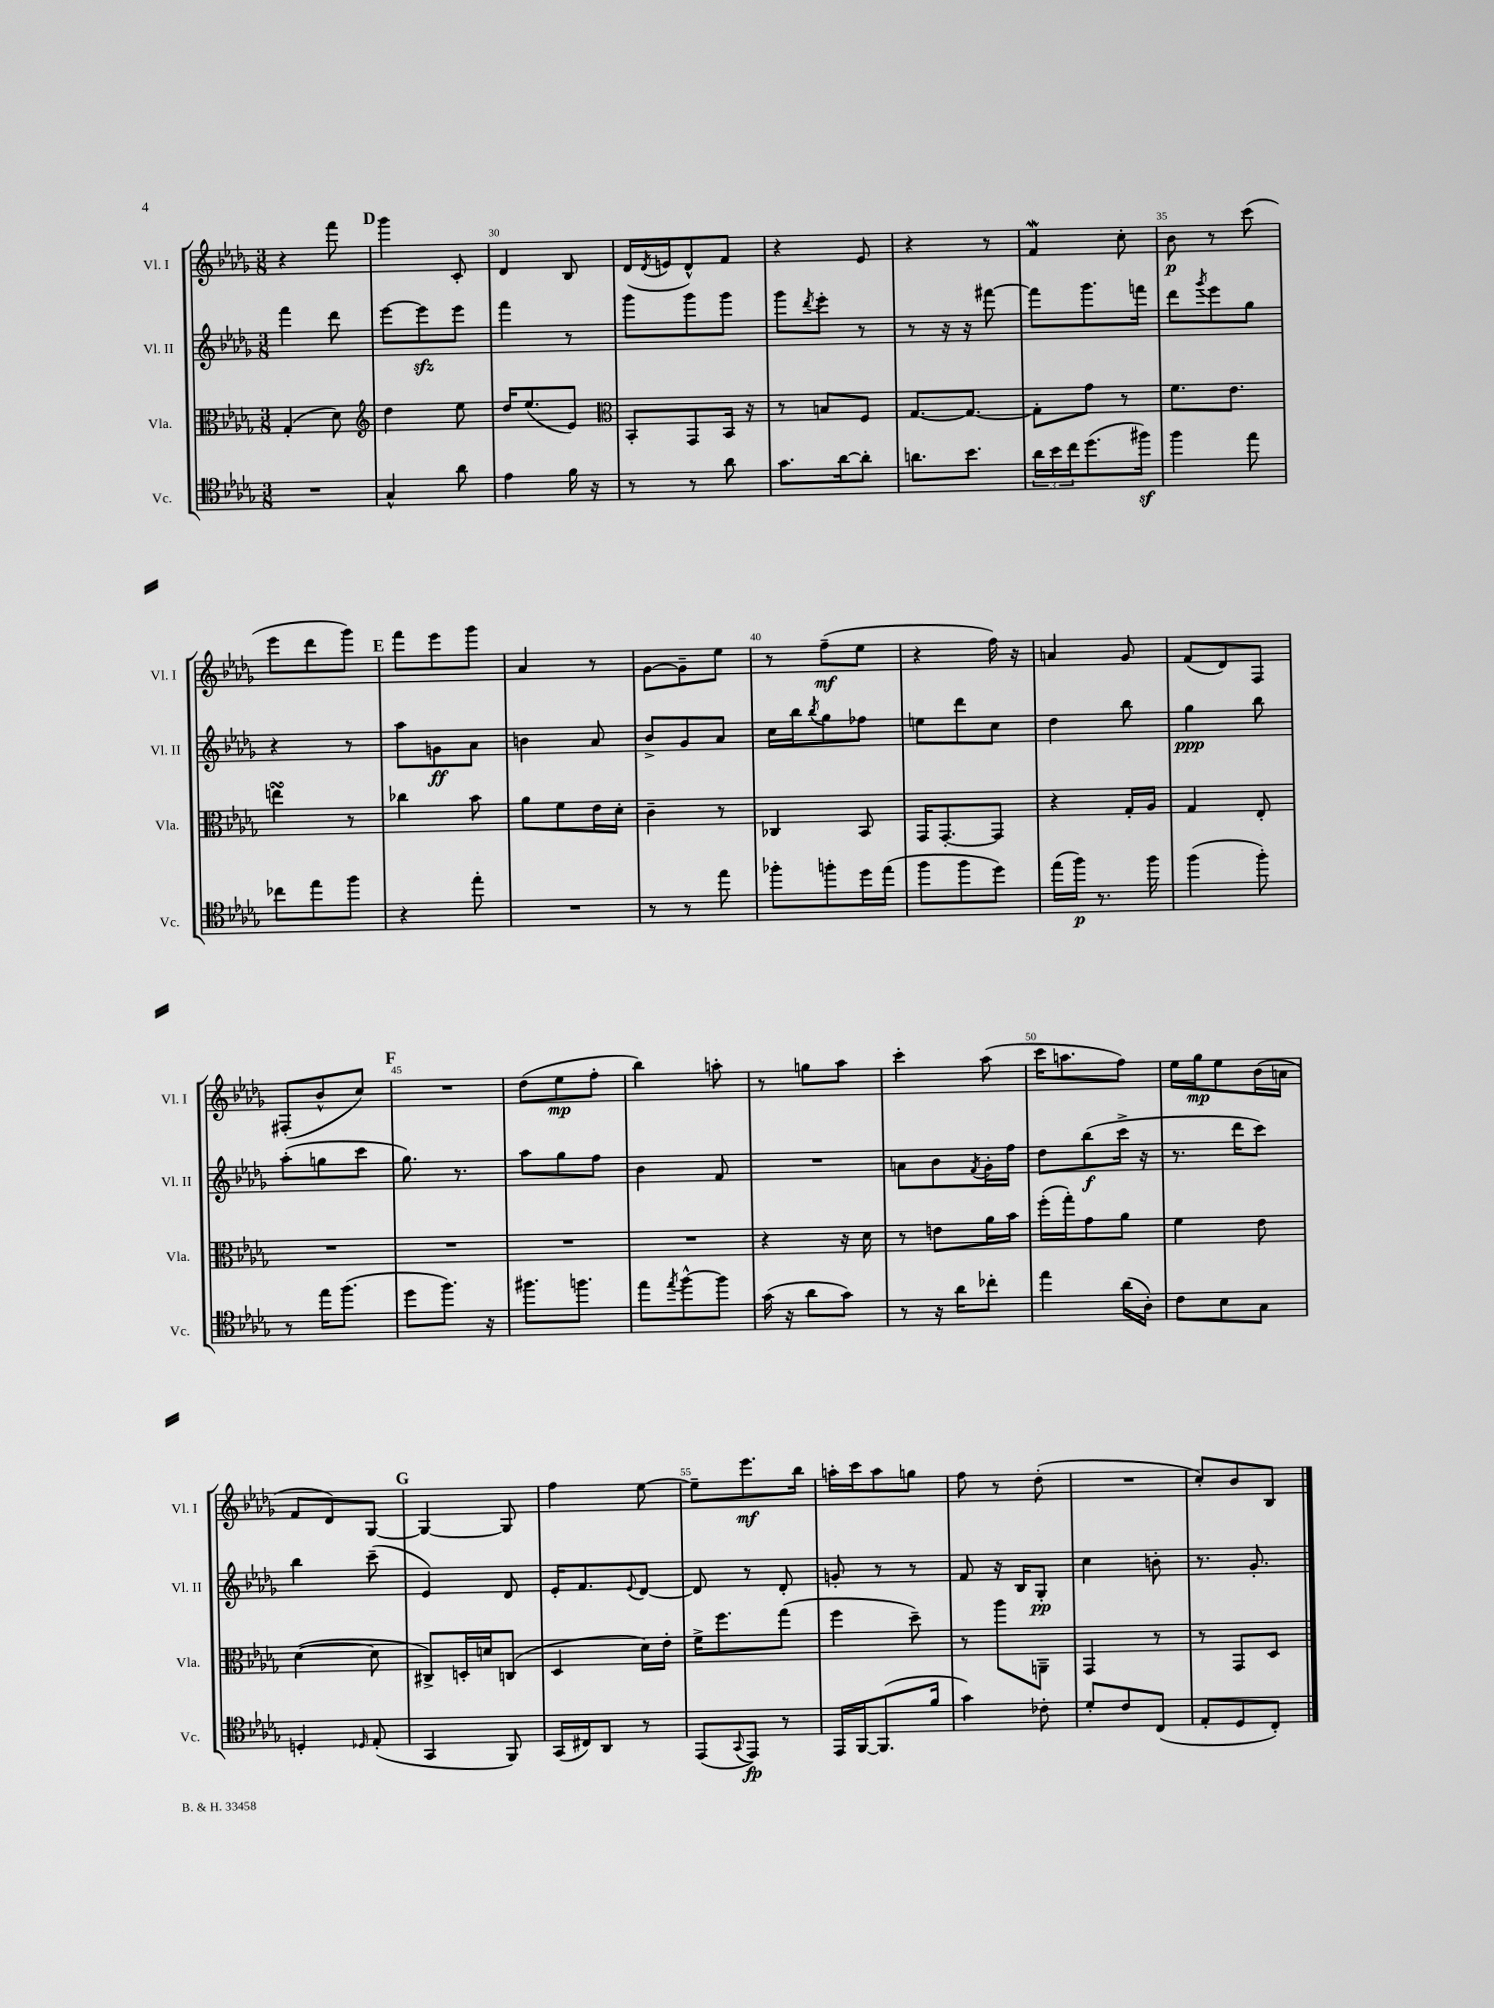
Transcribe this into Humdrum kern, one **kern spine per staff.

**kern	**kern	**kern	**kern
*staff4	*staff3	*staff2	*staff1
*clefC4	*clefC3	*clefG2	*clefG2
*k[b-e-a-d-g-]	*k[b-e-a-d-g-]	*k[b-e-a-d-g-]	*k[b-e-a-d-g-]
*M3/8	*M3/8	*M3/8	*M3/8
4.r	(4G-'	4fff	4r
.	8d-)	8ddd-	8fff
=	=	=	=
*	*clefG2	*	*
4G-^^	4dd-	[8eee-	4ggg-
.	.	8eee-]	.
8a-	8ee-	8eee-	8c'
=	=	=	=
4e-	16dd-	4fff	4d-
.	(8.ee-	.	.
16f	8e-)	8r	8B-
16r	.	.	.
=	=	=	=
*	*clefC3	*	*
8r	8BB-'	8ggg-	(16d-
.	.	.	8qd-
.	.	.	16e
8r	8GG-	8ggg-	8d-^^)
8a-	16BB-	8ggg-	8f
.	16r	.	.
=	=	=	=
8.g-	8r	8ggg-	4r
.	.	8qddd-	.
.	8B	8eee-'	.
[16a-	.	.	.
8a-']	8F	8r	8e-
=	=	=	=
8.a	[8.G-	8r	4r
.	.	16r	.
8.b-	8.G-_	16r	.
.	.	[8fff#	8r
=	=	=	=
24a-	8G-']	8fff#]	4f
24b-	.	.	.
24cc	.	.	.
(8.dd-	8g-	8.ggg-	.
.	8r	.	8cc'
16ff#)	.	16fff	.
=	=	=	=
4ff	8.f	8ddd-	8b-
.	.	8qggg-	.
.	.	8eee-	8r
.	8.e-	.	.
8ee-	.	8gg-	(8ccc
=	=	=	=
8cc-	4ee	4r	8eee-
8ee-	.	.	8ddd-
8ff	8r	8r	8ggg-)
=	=	=	=
4r	4cc-	8aa-	8fff
.	.	8g	8eee-
8ee-'	8b-	8a-	8ggg-
=	=	=	=
4.r	8a-	4b	4a-
.	8f	.	.
.	16e-	8a-	8r
.	16d-'	.	.
=	=	=	=
8r	4c~	8b-^	[8g-
8r	.	8g-	8g-~]
8ee-	8r	8a-	8ee-
=	=	=	=
8ff-'	4C-	16cc	8r
.	.	16bb-	.
.	.	8qbb-	.
8ff'	.	8gg-	(8ff~
16dd-	8BB-	8ff-	8ee-
(16ee-	.	.	.
=	=	=	=
8ff	16GG-	8ee	4r
.	[8.GG-'	.	.
8ff	.	8ddd-	.
8dd-)	8GG-]	8cc	16ff)
.	.	.	16r
=	=	=	=
(16ee-	4r	4dd-	4a
16ff)	.	.	.
8.r	.	.	.
.	16G-'	8bb-	8g-
16ff	16A-	.	.
=	=	=	=
(4ff	4G-	4gg-	(8f
.	.	.	8d-)
8ff')	8E-'	8bb-	8F
=	=	=	=
8r	4.r	(8aa-'	(8F#'
16ee-	.	8gg	8b-^^
(8.ff	.	.	.
.	.	8ccc	8cc)
=	=	=	=
8dd-	4.r	8.gg-)	4.r
8.ff)	.	.	.
.	.	8.r	.
16r	.	.	.
=	=	=	=
8.ff#	4.r	8aa-	(8dd-
.	.	8gg-	8ee-
8.ff	.	.	.
.	.	8ff	8ff'
=	=	=	=
8ee-	4.r	4b-	4bb-)
8qee-	.	.	.
[8ff^^	.	.	.
8ff]	.	8f	8aa'
=	=	=	=
(16g-	4r	4.r	8r
16r	.	.	.
8a-	.	.	8gg
8g-)	16r	.	8aa-
.	16d-	.	.
=	=	=	=
8r	8r	8a	4ccc'
16r	8e	8b-	.
16a-	.	.	.
.	.	8qf	.
8cc-'	16a-	16g-'	(8aa-
.	16b-	16ff	.
=	=	=	=
4ee-	(16ff'	8dd-	16ccc
.	16gg-')	.	8.aa
.	8g-	(8bb-	.
(16a-	8a-	16ccc^	8ff)
16A-')	.	16r	.
=	=	=	=
8c	4f	8.r	16ee-
.	.	.	16gg-
8B-	.	.	8ee-
.	.	16ddd-	.
8G-	8e-	8ccc)	(16b-
.	.	.	16a
=	=	=	=
4D'	([4d-	4bb-	8f
.	.	.	8d-)
16qqD-	.	.	.
(8E-'	8d-]	(8ccc~	[8G-
=	=	=	=
4GG-	8C#^)	4e-)	4G-_
.	16D'	.	.
.	16d	.	.
8FF)	(8C	8d-	8G-]
=	=	=	=
(16GG-	4D-	16e-'	4ff
16C#)	.	8.f	.
8AA-	.	.	.
.	.	8qqe-	.
8r	16d-)	[8d-	[8ee-
.	16e-'	.	.
=	=	=	=
(8EE-	16f^	8d-]	8ee-~]
.	8.ff	.	.
8qqGG-	.	.	.
8EE-)	.	8r	8.eee-
8r	(8gg-	8d-'	.
.	.	.	16bb-
=	=	=	=
16EE-	4ff	8g'	16aa'
[16FF	.	.	16ccc
(8.FF]	.	8r	8aa
.	8dd-~)	8r	8gg
16f	.	.	.
=	=	=	=
4g-)	8r	8f	8ff
.	8aa-	16r	8r
.	.	16B-	.
8c-'	8AA~	8G-'	(8dd-'
=	=	=	=
8d-'	4GG-	4cc	4.r
8c	.	.	.
(8C	8r	8b'	.
=	=	=	=
8E-'	8r	8.r	8cc')
8D-	8GG-	.	8b-
.	.	8.g-'	.
8C')	8D-	.	8B-
==	==	==	==
*-	*-	*-	*-
